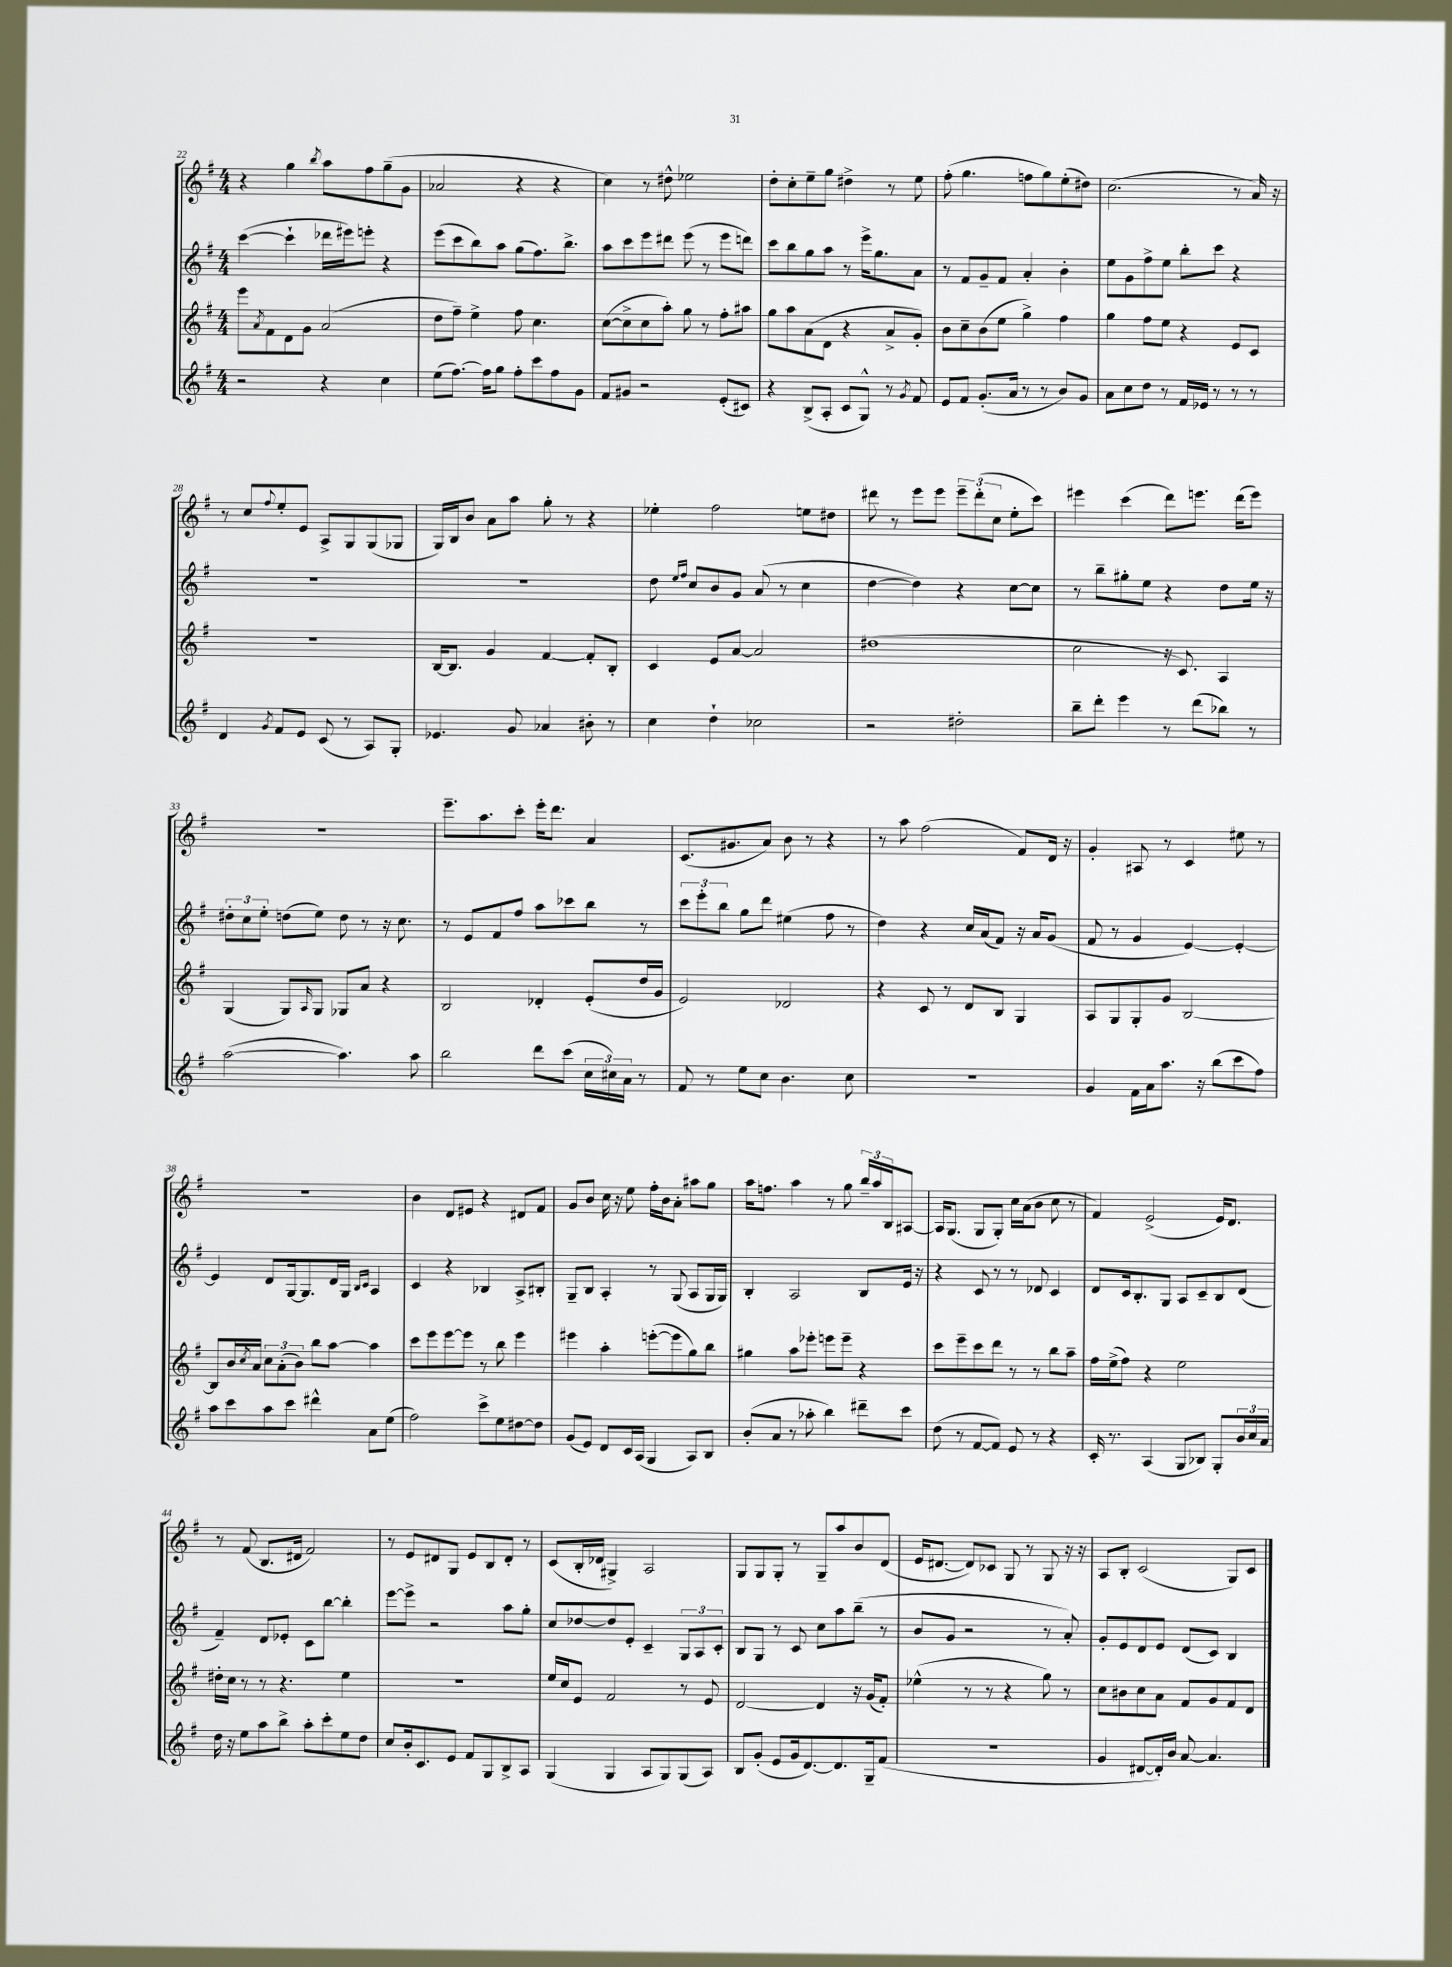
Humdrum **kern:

**kern	**kern	**kern	**kern
*staff4	*staff3	*staff2	*staff1
*clefG2	*clefG2	*clefG2	*clefG2
*k[f#]	*k[f#]	*k[f#]	*k[f#]
*M4/4	*M4/4	*M4/4	*M4/4
2r	8eee	([4ccc	4r
.	8qa	.	.
.	8f#	.	.
.	8d	4ccc`]	4gg
.	8g	.	.
.	.	.	8qbb
4r	(2a	16ddd-	8aa
.	.	16eee#)	.
.	.	8eee'	8ff#
4cc	.	4r	(8gg~
.	.	.	8g
=	=	=	=
(8ee	8dd	(8eee	2a-
[8.ff#)	8ff#~)	8ccc	.
.	4ee^	8bb)	.
16ff#]	.	.	.
8gg	.	8aa	.
8ff#'	8ff#	(8gg	4r
8ccc	4.cc	8.ff#)	.
8ff#	.	.	4r
.	.	8.bb^	.
8g	.	.	.
=	=	=	=
8f#	([8cc	8aa	4cc)
8g#	8cc^]	8ccc	.
2r	8cc	8eee	8r
.	8aa')	8ddd#	8dd#^^
.	8gg	(8eee	2ee-
.	8r	8r	.
(8e'	8ff#'	8eee	.
8c#)	8aa#	8ddd)	.
=	=	=	=
4r	8gg	8ccc	8dd'
.	8aa	8bb	8cc'
(8B^	(8a	8gg	8ee~
8A'	8d	8aa	8gg
8c	4r	8r	4dd#^
8G^^)	.	16eee^	.
.	.	8.gg	.
8r	8a^	.	8r
8qg	.	.	.
8f#	8g')	8a	8ee
=	=	=	=
8e	8b	8r	(8ff#'
8f#	8cc~	8f#	4.gg
(8.g'	(8b	8g~	.
.	8ee	8f#	.
16a	.	.	.
8r	4gg^)	4a'	8ff
8r	.	.	8gg)
8b)	4ff#	4b'	(8ee'
8g	.	.	8dd#)
=	=	=	=
8a	4gg	8ee	(2.cc
8cc	.	8g	.
8dd	8ff#	8ff#^	.
8r	8ee	8ee	.
16f#	4r	8bb'	.
16e-	.	.	.
8r	.	8ccc	.
8r	8e	4r	8r
8r	8c	.	16a)
.	.	.	16r
=	=	=	=
4d	1r	1r	8r
.	.	.	8cc
8qg	.	.	8qqff#
8f#	.	.	8ee'
8e	.	.	8e
(8c	.	.	8A^
8r	.	.	8G
8A)	.	.	(8G
8G'	.	.	8G-
=	=	=	=
4.e-	[16B	1r	16G)
.	8.B]	.	16B
.	.	.	8b
.	4g	.	8a
8g	.	.	8aa
4a-	[4f#	.	8gg'
.	.	.	8r
8b#'	8f#']	.	4r
8r	8B'	.	.
=	=	=	=
4cc	4c	8dd	4ee-'
.	.	16qqee	.
.	.	16qqff#	.
.	.	8cc	.
4dd`	8e	8b	2ff#
.	[8a	8g	.
2cc-	2a]	(8a	.
.	.	8r	.
.	.	4cc	8ee
.	.	.	8dd#
=	=	=	=
2r	(1dd#	[4dd	8ddd#
.	.	.	8r
.	.	4dd])	8eee
.	.	.	8eee
2dd#'	.	4r	12eee~
.	.	.	(12ddd#'
.	.	.	12cc
.	.	[8cc	8ee'
.	.	8cc]	8ccc)
=	=	=	=
8bb~	2cc	8r	4eee#
8ddd'	.	8bb~	.
4eee	.	8gg#'	(4ccc
.	.	8ee	.
8r	16r	4r	8ddd)
.	8.c)	.	.
(8ddd	.	.	8.eee
8bb-)	4A	8dd	.
.	.	.	(16ddd
8r	.	16ee	8eee)
.	.	16r	.
=	=	=	=
([2aa	(4G	12dd#'	1r
.	.	12cc	.
.	.	12ee'	.
.	8G)	(8dd	.
.	16qqA	.	.
.	8G	8ee)	.
4.aa])	8G-	8dd	.
.	8a	8r	.
.	4r	16r	.
.	.	8.cc	.
8aa	.	.	.
=	=	=	=
2bb	2B	8r	8.eee~
.	.	8e	.
.	.	.	8.aa
.	.	8f#	.
.	.	8ff#	8ccc'
8ddd	4d-'	8aa	16eee'
.	.	.	8.ddd
(8ccc	.	8ccc-	.
24cc	(8e'	8bb	4a
24cc#)	.	.	.
24a	.	.	.
8r	16dd	8r	.
.	16g	.	.
=	=	=	=
8f#	2e)	12ccc	(8.c
.	.	12eee'	.
8r	.	.	.
.	.	12bb	.
.	.	.	8.g#
8ee	.	8gg	.
8cc	.	8ddd	8a)
4.b	2d-	(4ee#	8b
.	.	.	8r
.	.	8ff#	4r
8cc	.	8r	.
=	=	=	=
1r	4r	4dd)	8r
.	.	.	8aa
.	8c	4r	(2ff#
.	8r	.	.
.	8d	16cc	.
.	.	(16a	.
.	8B	8f#)	.
.	4G	16r	8f#)
.	.	16a	.
.	.	(8g	16d
.	.	.	16r
=	=	=	=
4g	8A	8f#	4g'
.	8G	8r	.
16f#	8G'	4g	8A#
16a	.	.	.
8.aa	8g	.	8r
.	[2B	[4e)	4c
16r	.	.	.
(8bb	.	.	.
8ccc	.	4e'_	8ee#
8ff#)	.	.	8r
=	=	=	=
8aa	8B]	4e]	1r
8ccc	16b	.	.
.	8qcc	.	.
.	16a	.	.
8aa	12cc	8d	.
.	(12a'	.	.
8ccc	.	[16G	.
.	12b)	.	.
.	.	8.G]	.
4ddd#^^	8bb	.	.
.	[8aa	16d	.
.	.	16G	.
.	.	16qqB	.
.	.	16qqc	.
8a	4aa]	4A	.
(8ee	.	.	.
=	=	=	=
2ff#)	8ccc	4c	4b
.	8eee	.	.
.	[8eee	4r	8d
.	8eee]	.	8e#
8ccc^	8r	4B-	4r
8ee	8bb	.	.
[8dd#	4eee	8A^	8d#
8dd#]	.	8B#'	8f#
=	=	=	=
(8g	4eee#	8G~	8g
8e)	.	8B	8b
8d	4aa'	4A'	16cc
.	.	.	16r
16c	.	.	8ee
(16A	.	.	.
4G	([8eee'	8r	16ff#'
.	.	.	16b
.	8eee]	(8G	8a'
8A)	8gg)	8A	8aa#
8B	8bb	16G	8gg
.	.	16G)	.
=	=	=	=
(8b'	4gg#	4B'	16aa
.	.	.	8.ff
8a	.	.	.
8r	8aa	2A	4aa
8aa-'	8eee-'	.	.
4bb)	8eee	.	8r
.	8eee~	.	8gg
8ddd#~	4r	8B	24bb~
.	.	.	24aa
.	.	.	24B
8ccc	.	16e	[8A#
.	.	16r	.
=	=	=	=
(8dd	8ccc	4r	16A#]
.	.	.	(8.G
8r	8eee~	.	.
[8f#	8ccc	8c	8G
8f#])	8ddd	8r	8G')
8e	8r	8r	16cc
.	.	.	(16a
8r	8r	8d-	8b
4r	8bb	4c	8cc
.	8aa~	.	8r
=	=	=	=
16c'	16ff#	8d	4f#)
8.r	(16ee^	.	.
.	8ff#)	16c	.
.	.	8.B'	.
(4A	4r	.	(2e^
.	.	8G	.
8G	2ee	8A	.
8B-)	.	8c~	.
8G'	.	8B	16e)
.	.	.	8.d
24b	.	(8d	.
24cc	.	.	.
24a	.	.	.
=	=	=	=
16dd	16dd#'	4f#~)	8r
16r	16cc	.	.
8ee	8r	.	(8f#
8aa	8r	8d	8.B
8bb^	4.r	8e-'	.
.	.	.	16d#
8aa'	.	8c	2f#)
8ccc'	.	[8bb	.
8ee	4ee	4bb']	.
8dd	.	.	.
=	=	=	=
8cc	1r	[8eee	8r
16b'	.	8eee^]	8e
8.c	.	.	.
.	.	2r	8d#
8e	.	.	8G
8f#	.	.	8e
8G	.	.	8B
8B^	.	8aa	8d#'
8A	.	8gg'	8r
=	=	=	=
(4G	16ee	8cc	(8c
.	16cc	.	.
.	8e	[8dd-	16B'
.	.	.	16d-
4G	2f#	8dd-]	4G#^)
.	.	8e'	.
8A	.	4c~	2A
8G)	.	.	.
(8G	8r	12G	.
.	.	12A	.
8A)	8e	.	.
.	.	12c'	.
=	=	=	=
8B	[2d	8B	8G
(8g'	.	8G	8G
8e	.	8r	8G'
16g	.	8c	8r
[8.d)	.	.	.
.	4d]	8cc	8G~
8.d]	.	8aa	8aa
.	16r	(8bb~	8b
16G~	(16g	.	.
(8f#	8f#')	8r	(8d
=	=	=	=
1r	(4ee-^^	8b	16e
.	.	.	[8.d#
.	.	8g	.
.	8r	2r	8d#])
.	8r	.	8c-
.	4r	.	8G
.	.	.	8r
.	8gg)	8r	8G
.	8r	8a')	16r
.	.	.	16r
=	=	=	=
4g	8cc	8g'	8A
.	8b#	8e	8B'
[8d#	8cc	8d	(2c
16d#'])	8a	8e	.
16b	.	.	.
[8a	8f#	(8d	.
4.a]	8g	8c)	.
.	8f#	4B	8G)
.	8d	.	8c
==	==	==	==
*-	*-	*-	*-
